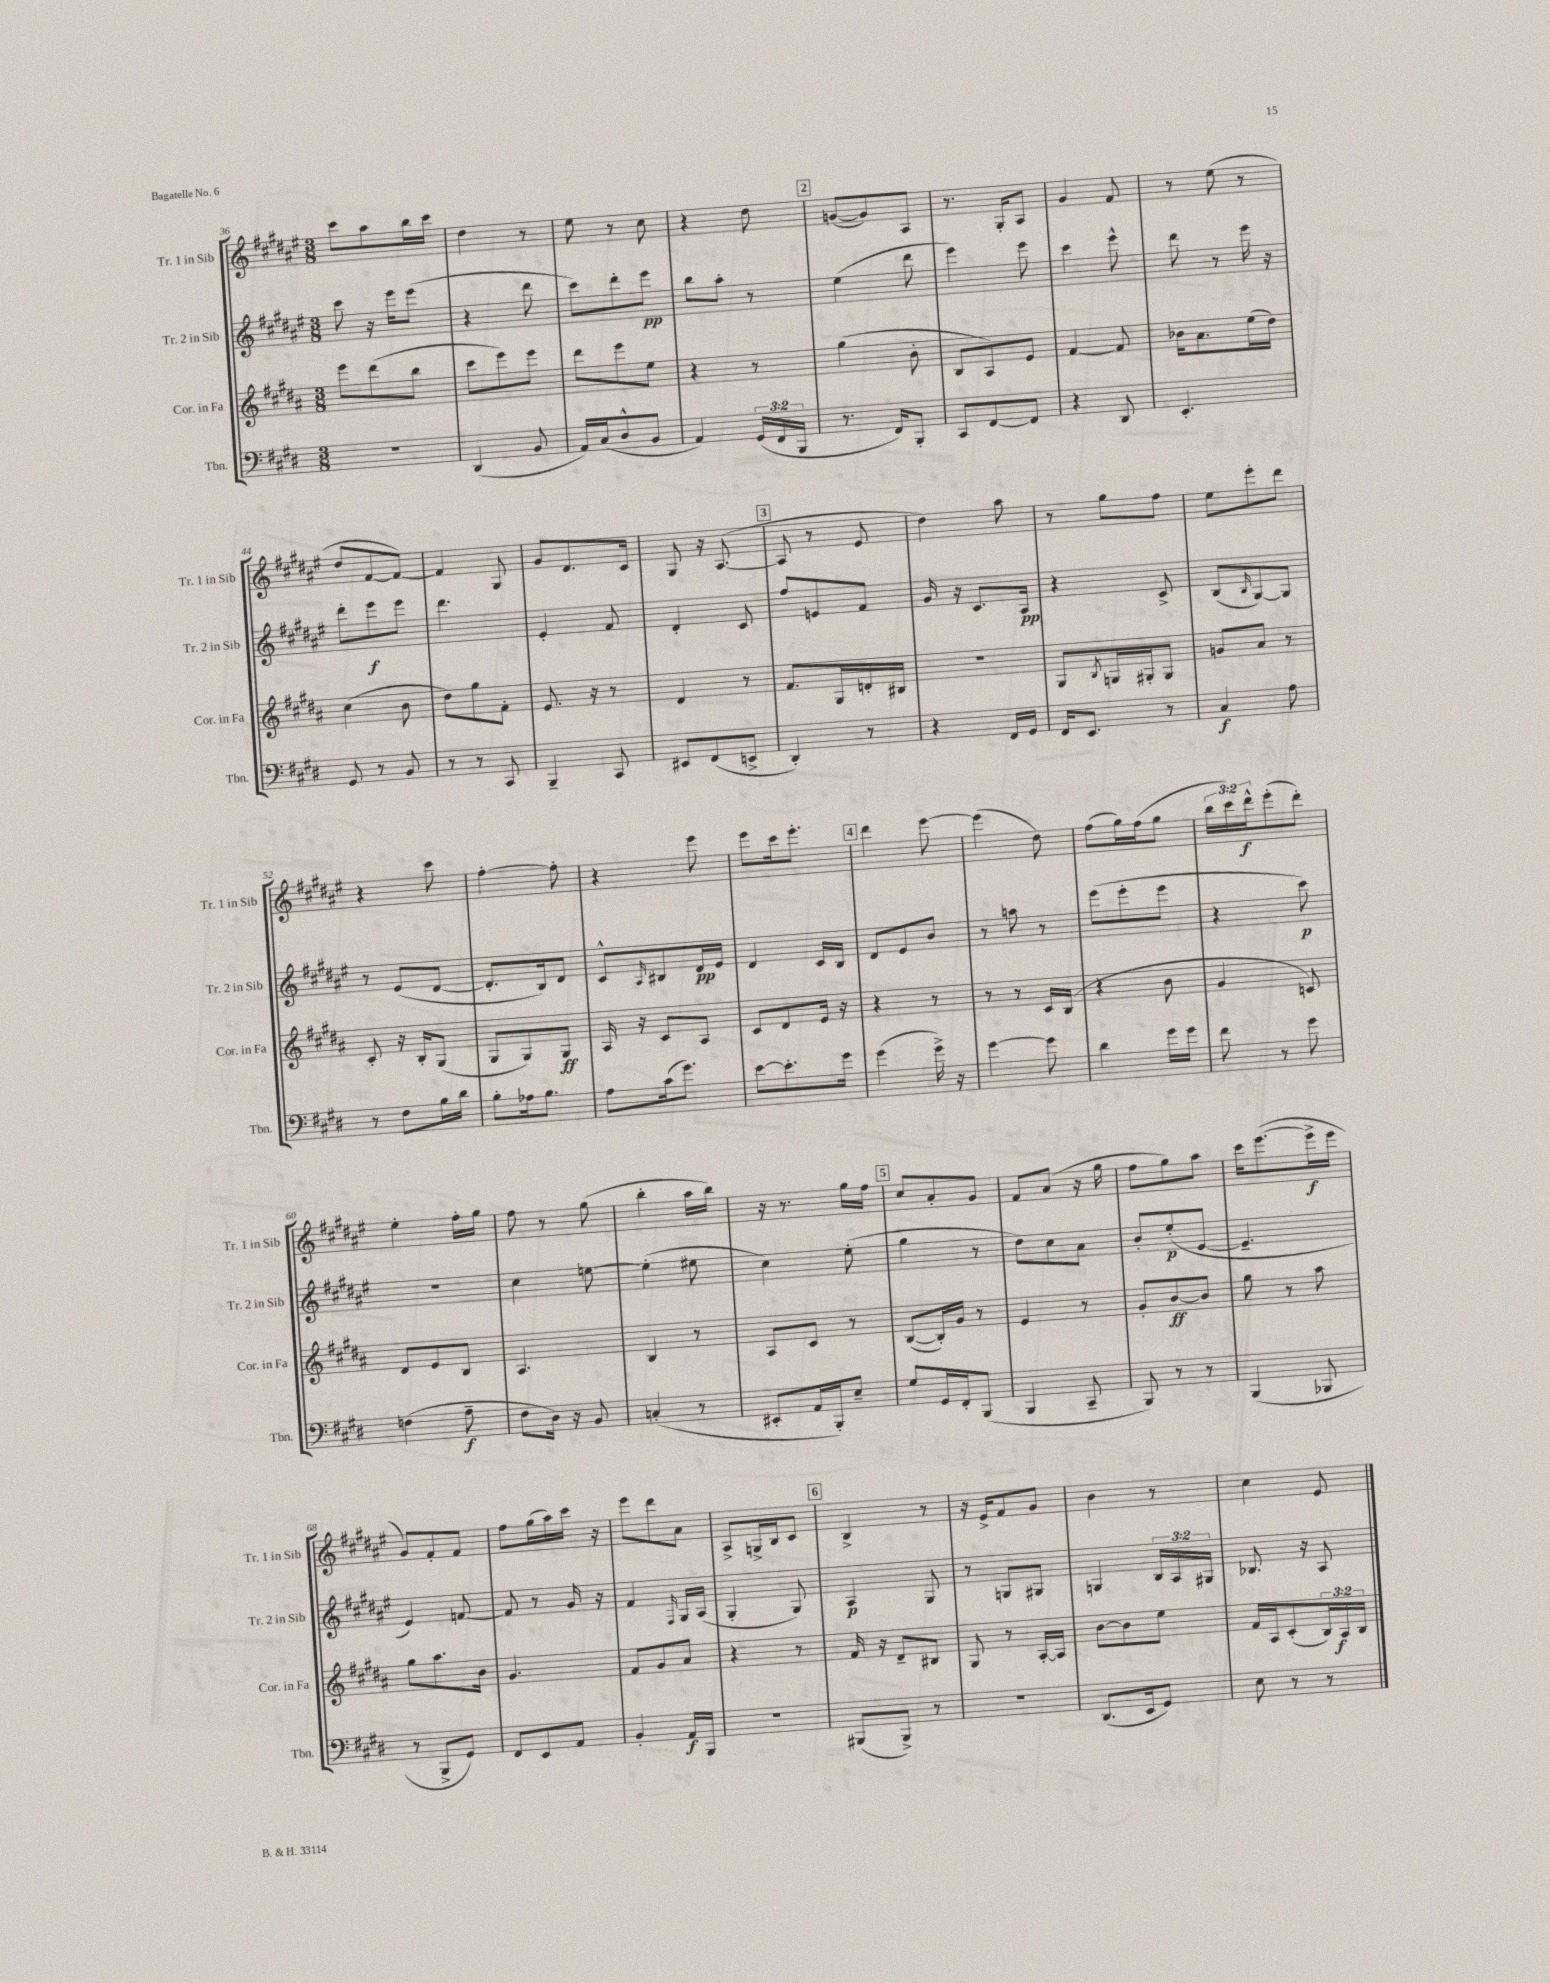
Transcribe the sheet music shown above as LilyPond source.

<<
\new StaffGroup <<
\new Staff = "s0" \with { instrumentName = "Tr. 1 in Sib" shortInstrumentName = "Tr. 1 in Sib" } {
    \clef treble \key fis \major \numericTimeSignature \time 3/8 \override Staff.TupletNumber.text = #tuplet-number::calc-fraction-text
    cis'''8 ais''8 b''16 cis'''16 |
    dis''4 r8 |
    eis''8 r8 cis''8 |
    r4 dis''8 |
    \mark \markup { \box "2" } g'8~( g'8) ais8 |
    r8. gis16-. ais8 |
    gis'4 fis'8 |
    r8 eis''8( r8 |
    dis''8 fis'8~ fis'8~) |
    fis'4 gis8 |
    gis'8 dis'8. cis'16 |
    gis8 r16 ais8.~( |
    \mark \markup { \box "3" } ais8 r8 eis'8 |
    dis''4) ais''8 |
    r8 gis''8 fis''8 |
    eis''8 eis'''8-. dis'''8 |
    r4 cis'''8 |
    fis''4~-. fis''8-. |
    r4 eis'''8 |
    eis'''8 cis'''16 eis'''8.-. |
    \mark \markup { \box "4" } dis'''4 eis'''8~ |
    eis'''4( dis''8) |
    fis''8( gis''16) fis''16( gis''8 |
    \tuplet 3/2 { b''16 cis'''16) dis'''16-^\f } eis'''8-.( dis'''8-.) |
    eis''4-. fis''16-. gis''16 |
    fis''8 r8 gis''8( |
    b''4-. ais''16 b''16) |
    r16 r8. gis''16 fis''16 |
    \mark \markup { \box "5" } cis''8 ais'8-. gis'8 |
    fis'8 ais'8( r16 gis''16 |
    fis''8 gis''8) ais''8 |
    cis'''16 eis'''8.~( eis'''16->\f eis'''16 |
    gis'8) fis'8-. fis'8 |
    fis''8 gis''16( ais''16) cis'''16 r16 |
    eis'''8 dis'''8 ais'8 |
    ais8-> g16-> b16 cis'8 |
    \mark \markup { \box "6" } b4-> r8 |
    r16 eis'16-> fis'8 gis'8 |
    b'4 r8 |
    cis''4 eis'8 \bar "|." |
}
\new Staff = "s1" \with { instrumentName = "Tr. 2 in Sib" shortInstrumentName = "Tr. 2 in Sib" } {
    \clef treble \key fis \major \numericTimeSignature \time 3/8 \override Staff.TupletNumber.text = #tuplet-number::calc-fraction-text
    cis'''8 r16 eis'''16 eis'''8( |
    r4 dis'''8 |
    cis'''8) dis'''8-. eis'''8\pp |
    b''8 ais''8-. r8 |
    \mark \markup { \box "2" } eis''4( dis'''8 |
    eis'''4) eis'''8 |
    cis'''4 eis'''8-^ |
    dis'''8 r8 eis'''16 r16 |
    dis'''8-. eis'''8\f eis'''8 |
    dis'''4. |
    eis'4-. fis'8 |
    dis'4-. cis'8 |
    \mark \markup { \box "3" } fis''8 e'8 fis'8 |
    gis'16 r16 cis'8. ais16\pp |
    r4 cis'8-> |
    b8( \grace { b16 } gis8~) gis8 |
    r8 eis'8( dis'8~ |
    dis'8.-. b16) dis'8 |
    cis'8-^ \grace { ais16 } bis8 dis'16\pp eis'16 |
    dis'4 cis'16 b16 |
    \mark \markup { \box "4" } dis'8 eis'8 b'8 |
    r8 a''8 r8 |
    eis'''8( eis'''8-. eis'''8 |
    r4 cis'''8\p) |
    R4. |
    cis''4 e''8~ |
    e''4-.( eis''8 |
    cis''4) eis''8-.( |
    \mark \markup { \box "5" } gis''4 r8 |
    dis''8) cis''8 ais'8 |
    b'8-. eis''8-.\p( eis'8~ |
    eis'4.-- |
    eis'4) f'8~ |
    f'8 r8 gis'16 r16 |
    fis'4 \grace { fis16 } gis16 ais16( |
    gis4-. gis8) |
    \mark \markup { \box "6" } ais4\p gis8 |
    r8 g8 gis8 |
    g4 \tuplet 3/2 { b16 ais16 gis16 } |
    bes8. r16 ais8 \bar "|." |
}
\new Staff = "s2" \with { instrumentName = "Cor. in Fa" shortInstrumentName = "Cor. in Fa" } {
    \clef treble \key b \major \numericTimeSignature \time 3/8 \override Staff.TupletNumber.text = #tuplet-number::calc-fraction-text
    e'''8 dis'''8( b''8 |
    cis'''8 e'''8) e'''8 |
    dis'''8 e'''8 e''8 |
    r4 r8 |
    \mark \markup { \box "2" } gis''4( b'8-. |
    b8 ais8) e'8 |
    fis'4~ fis'8 |
    bes'16 ais'8. e''16( dis''16) |
    cis''4( b'8 |
    dis''8) gis''8 fis'8-. |
    e'8. r16 r8 |
    dis'4 r8 |
    \mark \markup { \box "3" } fis'8. gis16 d'16-. bis16 |
    R4. |
    gis8 \acciaccatura { b8 } g16 gis16-. gis8 |
    g'8 ais'8 r8 |
    cis'8-. r16 b16-. gis8( |
    gis8 gis8) gis8\ff |
    ais16 r16 cis'8 ais8 |
    cis'8 dis'8 e'16 r16 |
    \mark \markup { \box "4" } r4 r8 |
    r8 r8 cis'16 b16( |
    r4 b'8 |
    gis'4 c'8) |
    dis'8 e'8 b8 |
    ais4. |
    b4 r8 |
    ais8 cis'8 r8 |
    \mark \markup { \box "5" } b8~( b16-.) gis'16 r8 |
    e'4 r8 |
    gis'8-. b'8~\ff b'8 |
    gis''8 r8 ais''8 |
    gis''8 ais''8. b'16 |
    gis'4. |
    fis'8 gis'8 ais'8 |
    r4 r8 |
    \mark \markup { \box "6" } fis'16 r16 dis'8-- bis8 |
    gis8 r8 ais16~-. ais16 |
    b'8~ b'8 e''8 |
    fis'16 ais16 cis'8-.( \tuplet 3/2 { b16) ais16\f b16 } \bar "|." |
}
\new Staff = "s3" \with { instrumentName = "Tbn." shortInstrumentName = "Tbn." } {
    \clef bass \key e \major \numericTimeSignature \time 3/8 \override Staff.TupletNumber.text = #tuplet-number::calc-fraction-text
    r4. |
    dis,4( b,8 |
    a,16) cis16( dis8-^ b,8 |
    a,4) \tuplet 3/2 { gis,16( fis,16 b,,16 } |
    \mark \markup { \box "2" } r8. fis,16) b,,8-. |
    cis,8 fis,8~ fis,8 |
    r4 dis,8 |
    e,4.-. |
    gis,8 r8 b,8 |
    r8 r8 cis,8 |
    b,,4-- cis,8 |
    eis,8 fis,8( e,8-> |
    \mark \markup { \box "3" } dis,4-.) r8 |
    r4 fis,16 gis,16 |
    fis,16 e,8. r8 |
    cis4\f a8 |
    r8 fis8 b16 dis'16 |
    b8-. aes16 b8. |
    a8 cis'16( gis'8.) |
    e'8~ e'8.-. gis'16 |
    \mark \markup { \box "4" } gis'4( gis'16->) r16 |
    gis'4~ gis'8 |
    dis'4 gis'16 gis'16 |
    fis'8 r8 gis'8 |
    f4( a8--\f |
    fis8 dis16) r16 b,8 |
    c4-.( r8 |
    eis,8-. a,16 b,,16-.) e8-- |
    \mark \markup { \box "5" } gis8 gis,16 fis,16-. b,,8( |
    b,,4 cis,8-- |
    b,,8) r8 r8 |
    b,,4( bes,,8 |
    r8 b,,8-> gis,8) |
    fis,8 e,8 a,8 |
    b,4-. a,16\f b,,16 |
    R4. |
    \mark \markup { \box "6" } bis,,8( bis,,8->) r8 |
    R4. |
    dis,8.( e,16 gis,8) |
    e8 r8 r8 \bar "|." |
}
>>
>>
\layout { \context { \Score currentBarNumber = #36 } }
